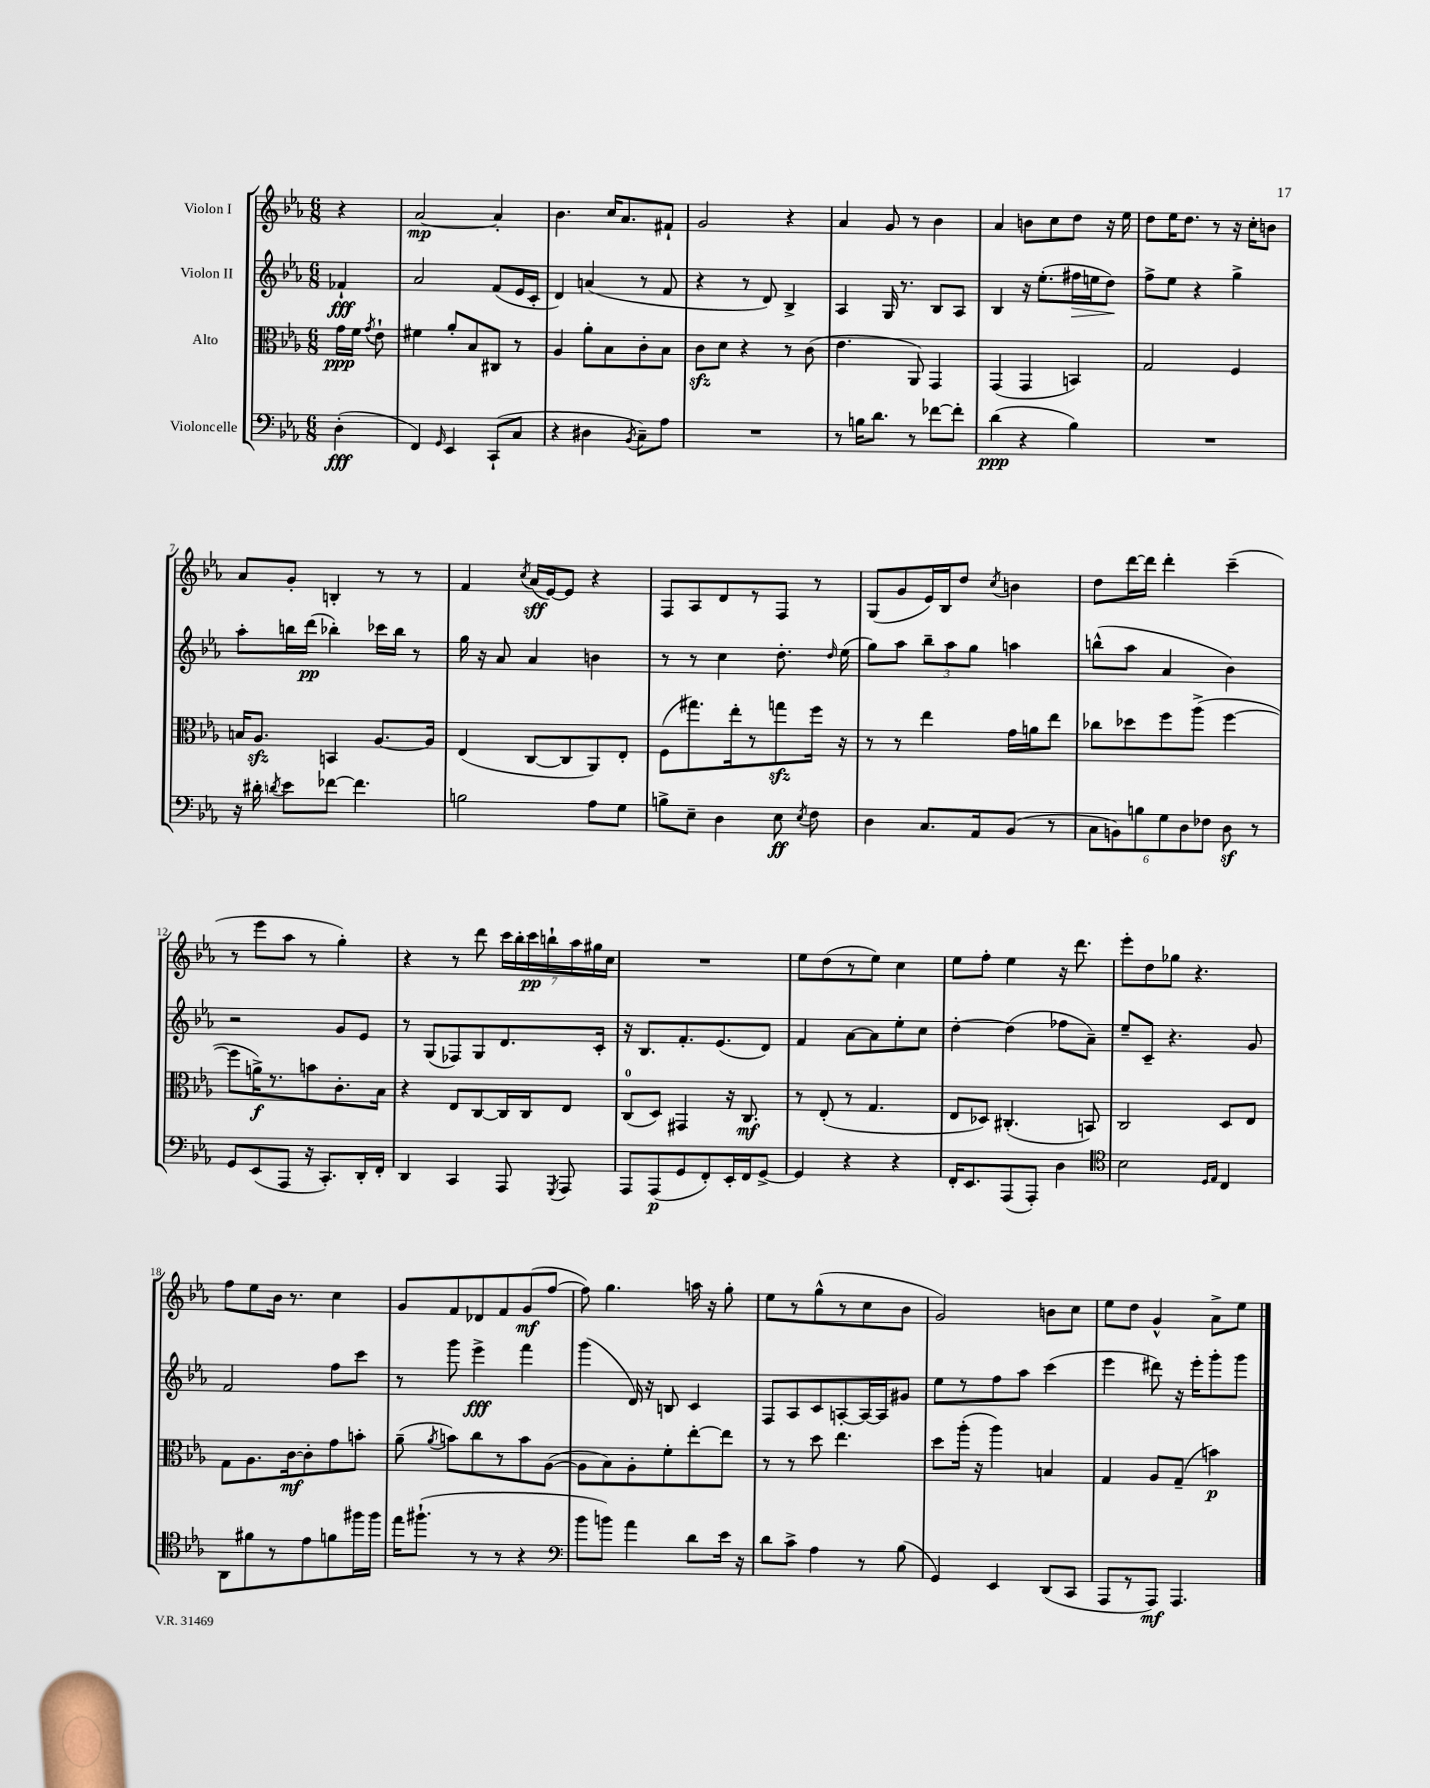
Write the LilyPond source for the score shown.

<<
\new StaffGroup <<
\new Staff = "s0" \with { instrumentName = "Violon I" } {
    \clef treble \key ees \major \numericTimeSignature \time 6/8 \partial 4
    \autoBeamOff r4 |
    aes'2~\mp aes'4-. |
    bes'4. c''16[ aes'8. fis'8]-! |
    g'2 r4 |
    aes'4 g'8 r8 bes'4 |
    aes'4 b'8[ c''8 d''8] r16 ees''16 |
    d''8[ ees''16 d''8.] r8 r16 c''16[-. b'8] |
    aes'8[ g'8]-. b4-. r8 r8 |
    f'4 \acciaccatura { c''8 } aes'16[\sff( ees'16~) ees'8] r4 |
    f8[ aes8 d'8 r8 f8] r8 |
    g8[( g'8 ees'16) bes16 d''8] \acciaccatura { c''8 } b'4 |
    d''8[ d'''16~ d'''16] d'''4-. c'''4--( |
    r8 ees'''8[ aes''8] r8 g''4-.) |
    r4 r8 d'''8 \tuplet 7/4 { c'''16[ bes''16-. c'''16\pp b''16-! aes''16 gis''16 c''16] } |
    R2. |
    ees''8[ d''8( r8 ees''8]) c''4 |
    ees''8[ f''8]-. ees''4 r16 d'''8. |
    ees'''8[-. d''8 ges''8] r4. |
    f''8[ ees''8 bes'16] r8. c''4 |
    g'8[ f'8 des'8 f'8 g'8\mf( f''8]~ |
    f''8) g''4. a''16 r16 g''8-. |
    ees''8[ r8 g''8-^( r8 c''8 bes'8] |
    g'2) b'8[ c''8] |
    ees''8[ d''8] g'4-^ aes'8[-> ees''8] \bar "|." |
}
\new Staff = "s1" \with { instrumentName = "Violon II" } {
    \clef treble \key ees \major \numericTimeSignature \time 6/8 \partial 4
    \autoBeamOff fes'4-!\fff |
    aes'2 f'8[( ees'16 c'16]-. |
    d'4) a'4( r8 f'8 |
    r4 r8 d'8) bes4-> |
    aes4 g16 r8. bes8[ aes8] |
    bes4 r16 ees''8.[-.( fis''16\> e''16 d''8]\!) |
    f''8[-> ees''8] r4 g''4-> |
    aes''8[-. b''16 d'''16]\pp( bes''4-.) ces'''16[ bes''16] r8 |
    g''16 r16 aes'8 aes'4 b'4 |
    r8 r8 c''4 d''8.-. \grace { d''16 } ees''16( |
    g''8[) aes''8] \tuplet 3/2 { bes''8[-- aes''8 g''8] } a''4 |
    b''8[-^( aes''8] aes'4 bes'4) |
    r2 g'8[ ees'8] |
    r8 g8[( fes8) g8 d'8. c'16]-. |
    r16 bes8.[ f'8.-. ees'8.( d'8]) |
    f'4 aes'8[~ aes'8 ees''8-. c''8] |
    d''4~-. d''4( fes''8[ aes'8]--) |
    ees''8[-- c'8]-- r4. g'8 |
    f'2 f''8[ c'''8] |
    r8 g'''8 ees'''4->\fff f'''4 |
    g'''4( d'16) r16 b8 c'4 |
    f8[ aes8 c'8 a8~-. a16~ a16 gis'8] |
    ees''8[ r8 f''8 aes''8] c'''4( |
    ees'''4 dis'''8) r16 ees'''16[-. g'''8-. g'''8] \bar "|." |
}
\new Staff = "s2" \with { instrumentName = "Alto" } {
    \clef alto \key ees \major \numericTimeSignature \time 6/8 \partial 4
    \autoBeamOff g'16[\ppp f'16] \acciaccatura { g'8 } ees'8-! |
    fis'4 aes'8[-. bes8 cis8] r8 |
    aes4 aes'8[-. bes8 c'8-. bes8] |
    c'8[\sfz d'8] r4 r8 c'8( |
    ees'4. aes,8) g,4 |
    g,4( g,4 b,4) |
    g2 f4 |
    b16[ aes8.]\sfz b,4 aes8.[~ aes16] |
    ees4( c8[~ c8 aes,8) ees8]-. |
    f8[( gis''8.) ees''16-. r8 g''8\sfz f''16] r16 |
    r8 r8 ees''4 g'16[ a'16 ees''8] |
    ces''8[ des''8 f''8 aes''8]->( f''4~ |
    f''8[ a'16->\f) r8. b'8 c'8.-. bes16] |
    r4 ees8[ c8~ c16 c16 ees8] |
    c8[-0( d8]) gis,4 r16 c8.\mf |
    r8 ees8-.( r8 g4. |
    ees8[ des8]) cis4.-.( b,8) |
    c2 d8[ ees8] |
    g8[ aes8. c'16~\mf c'8-. g'8 b'8]-. |
    aes'8--( \acciaccatura { aes'8 } b'8[) c''8 r8 b'8 aes8]~( |
    aes8[ bes8) aes8-. f'8-. ees''8~-. ees''8] |
    r8 r8 d''8 ees''4. |
    d''8[ aes''16]-.( r16 aes''4) b4 |
    g4 aes8[ g8]--( b'4\p) \bar "|." |
}
\new Staff = "s3" \with { instrumentName = "Violoncelle" } {
    \clef bass \key ees \major \numericTimeSignature \time 6/8 \partial 4
    \autoBeamOff d4-.\fff( |
    f,4) \grace { g,16 } ees,4 c,8[-!( c8] |
    r4 dis4 \acciaccatura { bes,8 } c8[--) aes8] |
    R2. |
    r8 b16[ d'8.] r8 fes'8[~ fes'8]-. |
    d'4\ppp( r4 bes4) |
    R2. |
    r16 dis'16-. \acciaccatura { d'8 } ees'8[ fes'8]~ fes'4. |
    b2 aes8[ g8] |
    b8[-> ees8]-- d4 ees8\ff \acciaccatura { ees8 } f8 |
    d4 c8.[ aes,16 bes,8]( r8 |
    \tuplet 6/4 { c8[ b,8) b8 g8 d8 fes8] } d8\sf r8 |
    g,8[ ees,8( aes,,8] r16 c,8.[-.) d,16-. f,16]-. |
    d,4 c,4 aes,,8 \acciaccatura { g,,8 } aes,,8 |
    aes,,8[ aes,,8\p( g,8 f,8-.) ees,16-. f,16 g,8]~-> |
    g,4 r4 r4 |
    f,16[-. ees,8. aes,,8( aes,,8]-.) d4 |
    \clef tenor bes2 \grace { d16[ ees16] } c4 |
    aes,8[ fis'8 r8 ees'8 f'8 fis''16 fis''16] |
    ees''16[ fis''8.]-!( r8 r8 r4 |
    \clef bass bes'8[ b'8]) aes'4 d'8[ ees'16] r16 |
    d'8[ c'8]-> aes4 r8 bes8( |
    g,4) ees,4 d,8[( c,8] |
    aes,,8[ r8 aes,,8]\mf) aes,,4. \bar "|." |
}
>>
>>
